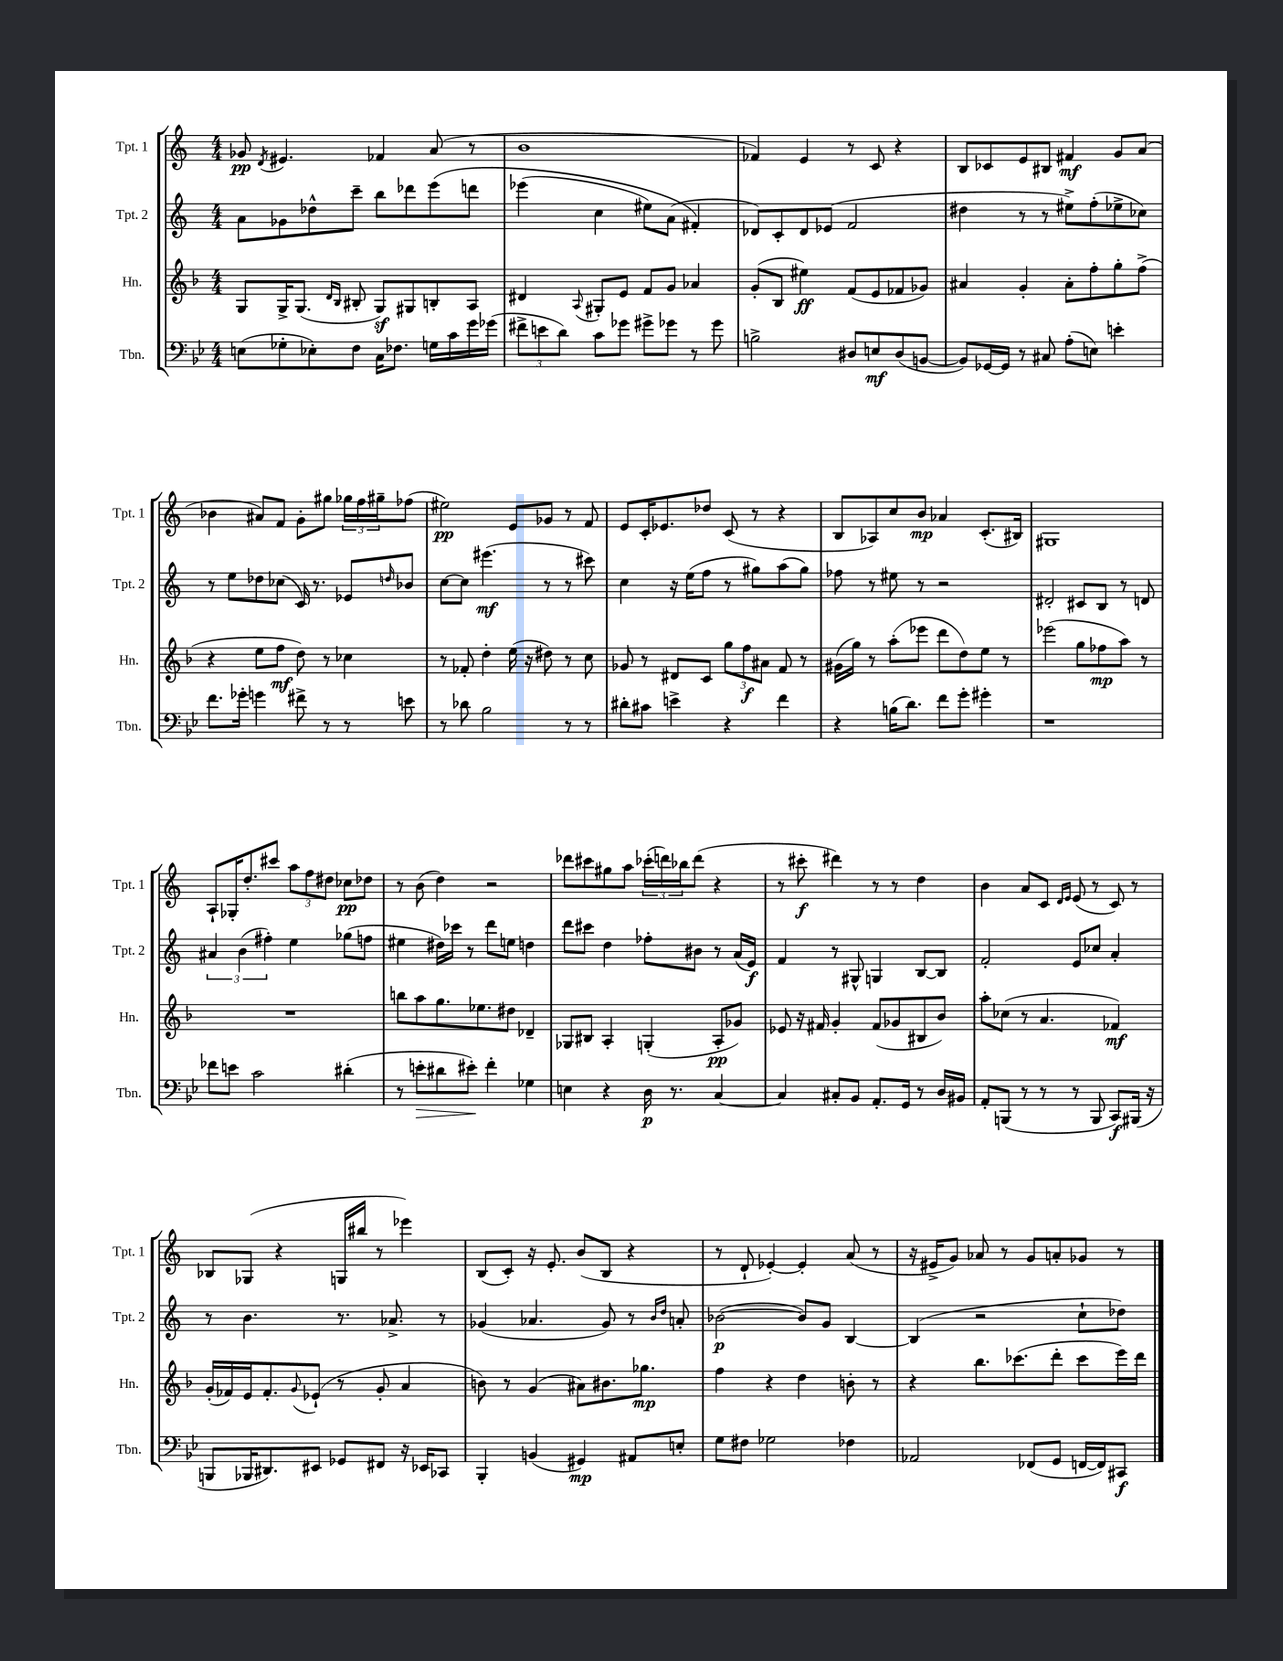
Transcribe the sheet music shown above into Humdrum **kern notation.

**kern	**dynam	**kern	**dynam	**kern	**dynam	**kern	**dynam
*part4	*part4	*part3	*part3	*part2	*part2	*part1	*part1
*staff4	*staff4	*staff3	*staff3	*staff2	*staff2	*staff1	*staff1
*I"Tbn.	*	*I"Hn.	*	*I"Tpt. 2	*	*I"Tpt. 1	*
*I'Tbn.	*	*I'Hn.	*	*I'Tpt. 2	*	*I'Tpt. 1	*
*clefF4	*	*clefG2	*	*clefG2	*	*clefG2	*
*k[b-e-]	*	*k[b-]	*	*k[]	*	*k[]	*
*M4/4	*	*M4/4	*	*M4/4	*	*M4/4	*
=83	=83	=83	=83	=83	=83	=83	=83
(8En\L	.	8G/L	.	8a\L	.	8g-X/	pp
.	.	.	.	.	.	8qd/	.
8G-X'\	.	16G^/K	.	8g-X\	.	4.e#X/	.
.	.	(8.G/J	.	.	.	.	.
8E-X'\)	.	.	.	8dd-X^^\	.	.	.
.	.	16qqd/LL	.	.	.	.	.
.	.	16qqB-/JJ	.	.	.	.	.
8F\J	.	8B#X'/	.	8ccc~\J	.	.	.
16C\KL	.	8Gz/L)	.	8bb\L	.	4f-X/	.
8.F-X\J	.	.	.	.	.	.	.
.	.	8G#X/	.	8ddd-X\	.	.	.
16Gn\LL	.	8Bn'/	.	(8eee\	.	(8a/	.
16c\	.	.	.	.	.	.	.
16g\	.	8A/J	.	8dddn\J	.	8r	.
(16g-X\JJ	.	.	.	.	.	.	.
=84	=84	=84	=84	=84	=84	=84	=84
12f#X^\L	.	4d#X/	.	(4eee-X\	.	1b	.
12en\	.	.	.	.	.	.	.
12d\J)	.	.	.	.	.	.	.
.	.	8qqA/	.	.	.	.	.
8c\L	.	8G#X'/L	.	4cc\	.	.	.
8g-X\J	.	8e/J	.	.	.	.	.
8g#X^\L	.	8f/L	.	8ee#X\L)	.	.	.
8g-X\J	.	8g/J	.	(8a\J	.	.	.
8r	.	4a-X/	.	4f#X'/)	.	.	.
8g-\	.	.	.	.	.	.	.
=85	=85	=85	=85	=85	=85	=85	=85
2Bn^\	.	(8g'/L	.	8d-X/L)	.	4f-X/)	.
.	.	8B-/J	.	8c'/	.	.	.
.	.	4ee#X\)	ff	8d-/	.	4e/	.
.	.	.	.	(8e-X/J	.	.	.
8D#X/L	.	(8f/L	.	2f/	.	8r	.
8En/	mf	8e/	.	.	.	8c/	.
(8D#/	.	8f-X/	.	.	.	4r	.
[8BBn/J	.	8g-X/J)	.	.	.	.	.
=86	=86	=86	=86	=86	=86	=86	=86
8BB/L])	.	4a#X/	.	4dd#X\	.	8B/L	.
[16GG-X/L	.	.	.	.	.	8c-X/	.
16GG-/JJ]	.	.	.	.	.	.	.
8r	.	4g'/	.	8r	.	8e/	.
8C#X/	.	.	.	8r	.	8B#X/J	.
(8A'\L	.	8a#'\L	.	8ee#X^\L)	.	4f#X/	mf
8En\J)	.	8ff'\	.	(8ff'\	.	.	.
4en'\	.	8gg'\	.	8ee-X^\	.	8g/L	.
.	.	(8ff^\J	.	8cc-X\J)	.	(8a/J	.
!!LO:LB:g=z
=87	=87	=87	=87	=87	=87	=87	=87
8.f\L	.	4r	.	8r	.	4b-X\	.
.	.	.	.	8ee\L	.	.	.
16g-X'\Jk	.	.	.	.	.	.	.
4gn\	.	8ee\L	.	8dd-X\	.	8a#X/L)	.
.	.	8ff\J	mf	(8cc-X\J	.	8f/J	.
8f#X^\	.	8dd\)	.	16c/)	.	8g'\L	.
.	.	.	.	8.r	.	.	.
8r	.	8r	.	.	.	8gg#X\J	.
8r	.	4cc-X\	.	8e-X/L	.	24gg-X\LL	.
.	.	.	.	.	.	24ff\	.
.	.	.	.	.	.	24gg#X~\J	.
.	.	.	.	16qqddn/	.	.	.
8en\	.	.	.	8b-X/J	.	(8ff-X\J	.
=88	=88	=88	=88	=88	=88	=88	=88
8r	.	8r	.	[8cc\L	.	2ee#X\)	pp
8d-X\	.	8f-X'/	.	8cc\J]	.	.	.
2B-\	.	4dd'\	.	(4.eee#X\	mf	.	.
.	.	(16ee\	.	.	.	8e/L	.
.	.	16r	.	.	.	.	.
.	.	8dd#X\)	.	8r	.	8g-X/J	.
8r	.	8r	.	8r	.	8r	.
8r	.	8cc\	.	8ccc#X\)	.	8f/	.
=89	=89	=89	=89	=89	=89	=89	=89
8d#X'\L	.	8g-X/	.	4cc\	.	8e/L	.
8c#X\J	.	8r	.	.	.	16c'/K	.
.	.	.	.	.	.	8.e-X/	.
4en^\	.	8d#X/L	.	16r	.	.	.
.	.	.	.	(16ee\KL	.	.	.
.	.	8c/J	.	8ff\J	.	8dd-X/J	.
4r	.	12gg\L	.	8r	.	(8c/	.
.	.	12ff\	f	.	.	.	.
.	.	.	.	8gg#X\L)	.	8r	.
.	.	12a#X\J	.	.	.	.	.
4f\	.	8f/	.	(8aa\	.	4r	.
.	.	8r	.	8gg#\J)	.	.	.
=90	=90	=90	=90	=90	=90	=90	=90
4r	.	(16g#X\LL	.	8ff-X\	.	8B/L	.
.	.	16gg\JJ)	.	.	.	.	.
.	.	8r	.	8r	.	8A-X/)	.
(16Bn\KL	.	(8aa'\L	.	8ee#X\	.	8cc/	.
8.d\J)	.	.	.	.	.	.	.
.	.	8eee-X\J	.	8r	.	8b/J	mp
8f\L	.	8ddd\L	.	2r	.	4a-X/	.
8g'\J	.	8dd\)	.	.	.	.	.
4g#X'\	.	8ee\J	.	.	.	(8.c'/L	.
.	.	8r	.	.	.	.	.
.	.	.	.	.	.	16B#X/Jk)	.
=91	=91	=91	=91	=91	=91	=91	=91
1r	.	(2eee-X\	.	2d#X'/	.	1G#X	.
.	.	8gg\L	.	8c#X/L	.	.	.
.	.	8ff-X\	mp	8B/J	.	.	.
.	.	8aa\J)	.	8r	.	.	.
.	.	8r	.	8dn/	.	.	.
!!LO:LB:g=z
=92	=92	=92	=92	=92	=92	=92	=92
8f-X\L	.	1r	.	6a#X/	.	8A`/L	.
8en\J	.	.	.	.	.	16G-X'/K	.
.	.	.	.	(6b\	.	.	.
.	.	.	.	.	.	8.dd'/	.
2c\	.	.	.	.	.	.	.
.	.	.	.	6ff#X'\)	.	.	.
.	.	.	.	.	.	8ccc#X/J	.
.	.	.	.	4ee\	.	12aa\L	.
.	.	.	.	.	.	12ff\	.
.	.	.	.	.	.	12dd#X\J	.
(4d#X'\	.	.	.	(8gg-X\L	.	8cc-X\L	pp
.	.	.	.	8ffn\J	.	8dd-X\J	.
=93	=93	=93	=93	=93	=93	=93	=93
8r	.	8bbn\L	.	4ee#X\	.	8r	.
!	!LO:HP:b	!	!	!	!	!	!
8en'\L	>	8aa\	.	.	.	(8b\	.
8d#X\	.	8.gg\	.	16dd#X\LL)	.	4dd\)	.
.	.	.	.	16ccc-X\JJ	.	.	.
8e#X'\J)	.	.	.	8r	.	.	.
.	.	8.ee-X\	.	.	.	.	.
4f'\	]	.	.	8ddd\L	.	2r	.
.	.	8dd#X\J	.	8een\J	.	.	.
4G-X\	.	4d-X~/	.	4ddn\	.	.	.
=94	=94	=94	=94	=94	=94	=94	=94
4En\	.	8G-X/L	.	8ddd\L	.	8ddd-X\L	.
.	.	8B#X/J	.	8ccc#X\J	.	8ccc#X\	.
4r	.	4A'/	.	4dd\	.	8gg#X\	.
.	.	.	.	.	.	8aa\J	.
16D\	p	(4Gn'/	.	8ff-X'\L	.	(24ccc-X'\LL	.
.	.	.	.	.	.	24dddn\)	.
8.r	.	.	.	.	.	.	.
.	.	.	.	.	.	24bb-X\J	.
.	.	.	.	8b#X\J	.	(8ddd\J	.
[4C/	.	8A'/L	pp	8r	.	4r	.
.	.	8g-X/J)	.	(16a/LL	.	.	.
.	.	.	.	16e/JJ)	f	.	.
=95	=95	=95	=95	=95	=95	=95	=95
4C/]	.	8e-X/	.	4f/	.	8r	.
.	.	16r	.	.	.	8ccc#X'\	f
.	.	16f#X/	.	.	.	.	.
8C#X'/L	.	4g'/	.	8r	.	4ddd#X\)	.
8BB-/J	.	.	.	8G#X^^/	.	.	.
8.AA'/L	.	(8f#/L	.	4Gn/	.	8r	.
.	.	8g-X/	.	.	.	8r	.
16GG/Jk	.	.	.	.	.	.	.
8r	.	8B#X/	.	[8B/L	.	4dd\	.
16D/LL	.	8b-/J)	.	8B/J]	.	.	.
16BB#X/JJ	.	.	.	.	.	.	.
=96	=96	=96	=96	=96	=96	=96	=96
8AA'/L	.	8aa'\L	.	2f'/	.	4b\	.
(8BBBn/J	.	(8cc-X\J	.	.	.	.	.
8r	.	8r	.	.	.	8a/L	.
8r	.	4.a/	.	.	.	8c/J	.
.	.	.	.	.	.	16qqd/LL	.
.	.	.	.	.	.	16qqe/JJ	.
8r	.	.	.	8e/L	.	(8e/	.
8BBB/	.	.	.	8cc-X/J	.	8r	.
8CC/L)	f	4f-X/)	mf	4a'/	.	8c/)	.
(16BBB#X/Jk	.	.	.	.	.	8r	.
16r	.	.	.	.	.	.	.
!!LO:LB:g=z
=97	=97	=97	=97	=97	=97	=97	=97
8BBBn/L	.	(16g'/LL	.	8r	.	8B-X/L	.
.	.	16f-X/)	.	.	.	.	.
16BBB-X/K	.	16e/J	.	4.b\	.	(8G-X/J	.
8.DD#X/)	.	8.f-'/	.	.	.	.	.
.	.	.	.	.	.	4r	.
.	.	8qqg/	.	.	.	.	.
8EE#X/J	.	(8e-X`/J	.	.	.	.	.
8GG-X/L	.	8r	.	8.r	.	16Gn/LL	.
.	.	.	.	.	.	16bb#X/JJ	.
8FF#X/J	.	8g'/	.	.	.	8r	.
.	.	.	.	8.a-X^/	.	.	.
16r	.	4a/	.	.	.	4eee-X\)	.
16EE-X/KL	.	.	.	.	.	.	.
8CC-X/J	.	.	.	8r	.	.	.
=98	=98	=98	=98	=98	=98	=98	=98
4BBB-'/	.	8bn\)	.	(4g-X/	.	(8B/L	.
.	.	8r	.	.	.	8c'/J)	.
(4BBn/	.	(4g/	.	4.a-X/	.	16r	.
.	.	.	.	.	.	8.e'/	.
4GG#X/)	mp	8a#X\L)	.	.	.	(8b/L	.
.	.	8.b#X\	.	8g-/)	.	8B/J	.
8AA#X/L	.	.	.	8r	.	4r	.
.	.	8.gg-X\J	mp	.	.	.	.
.	.	.	.	16qqb/LL	.	.	.
.	.	.	.	16qqdd/JJ	.	.	.
8En'/J	.	.	.	8an'/	.	.	.
=99	=99	=99	=99	=99	=99	=99	=99
8G\L	.	4ff\	.	([2b-X\	p	8r	.
8F#X\J	.	.	.	.	.	8d`/	.
2G-X\	.	4r	.	.	.	[4e-X'/)	.
.	.	4dd\	.	8b-/L])	.	4e-'/]	.
.	.	.	.	8g/J	.	.	.
4F-X\	.	8bn'\	.	[4B/	.	(8a/	.
.	.	8r	.	.	.	8r	.
=100	=100	=100	=100	=100	=100	=100	=100
2AA-X/	.	4r	.	(4B/]	.	16r	.
.	.	.	.	.	.	16e#X^/KL	.
.	.	.	.	.	.	8g/J)	.
.	.	8.bb-\L	.	2r	.	8a-X/	.
.	.	.	.	.	.	8r	.
.	.	(8.ccc-X\	.	.	.	.	.
(8FF-X/L	.	.	.	.	.	8g/L	.
8GG/J	.	8ddd'\J	.	.	.	8an'/	.
[16FFn/LL	.	8ccc-\L	.	8cc`\L	.	8g-X/J	.
16FF/J])	.	.	.	.	.	.	.
8CC#X/J	f	16eee\L)	.	8dd-X\J)	.	8r	.
.	.	16ddd\JJ	.	.	.	.	.
==	==	==	==	==	==	==	==
*-	*-	*-	*-	*-	*-	*-	*-
